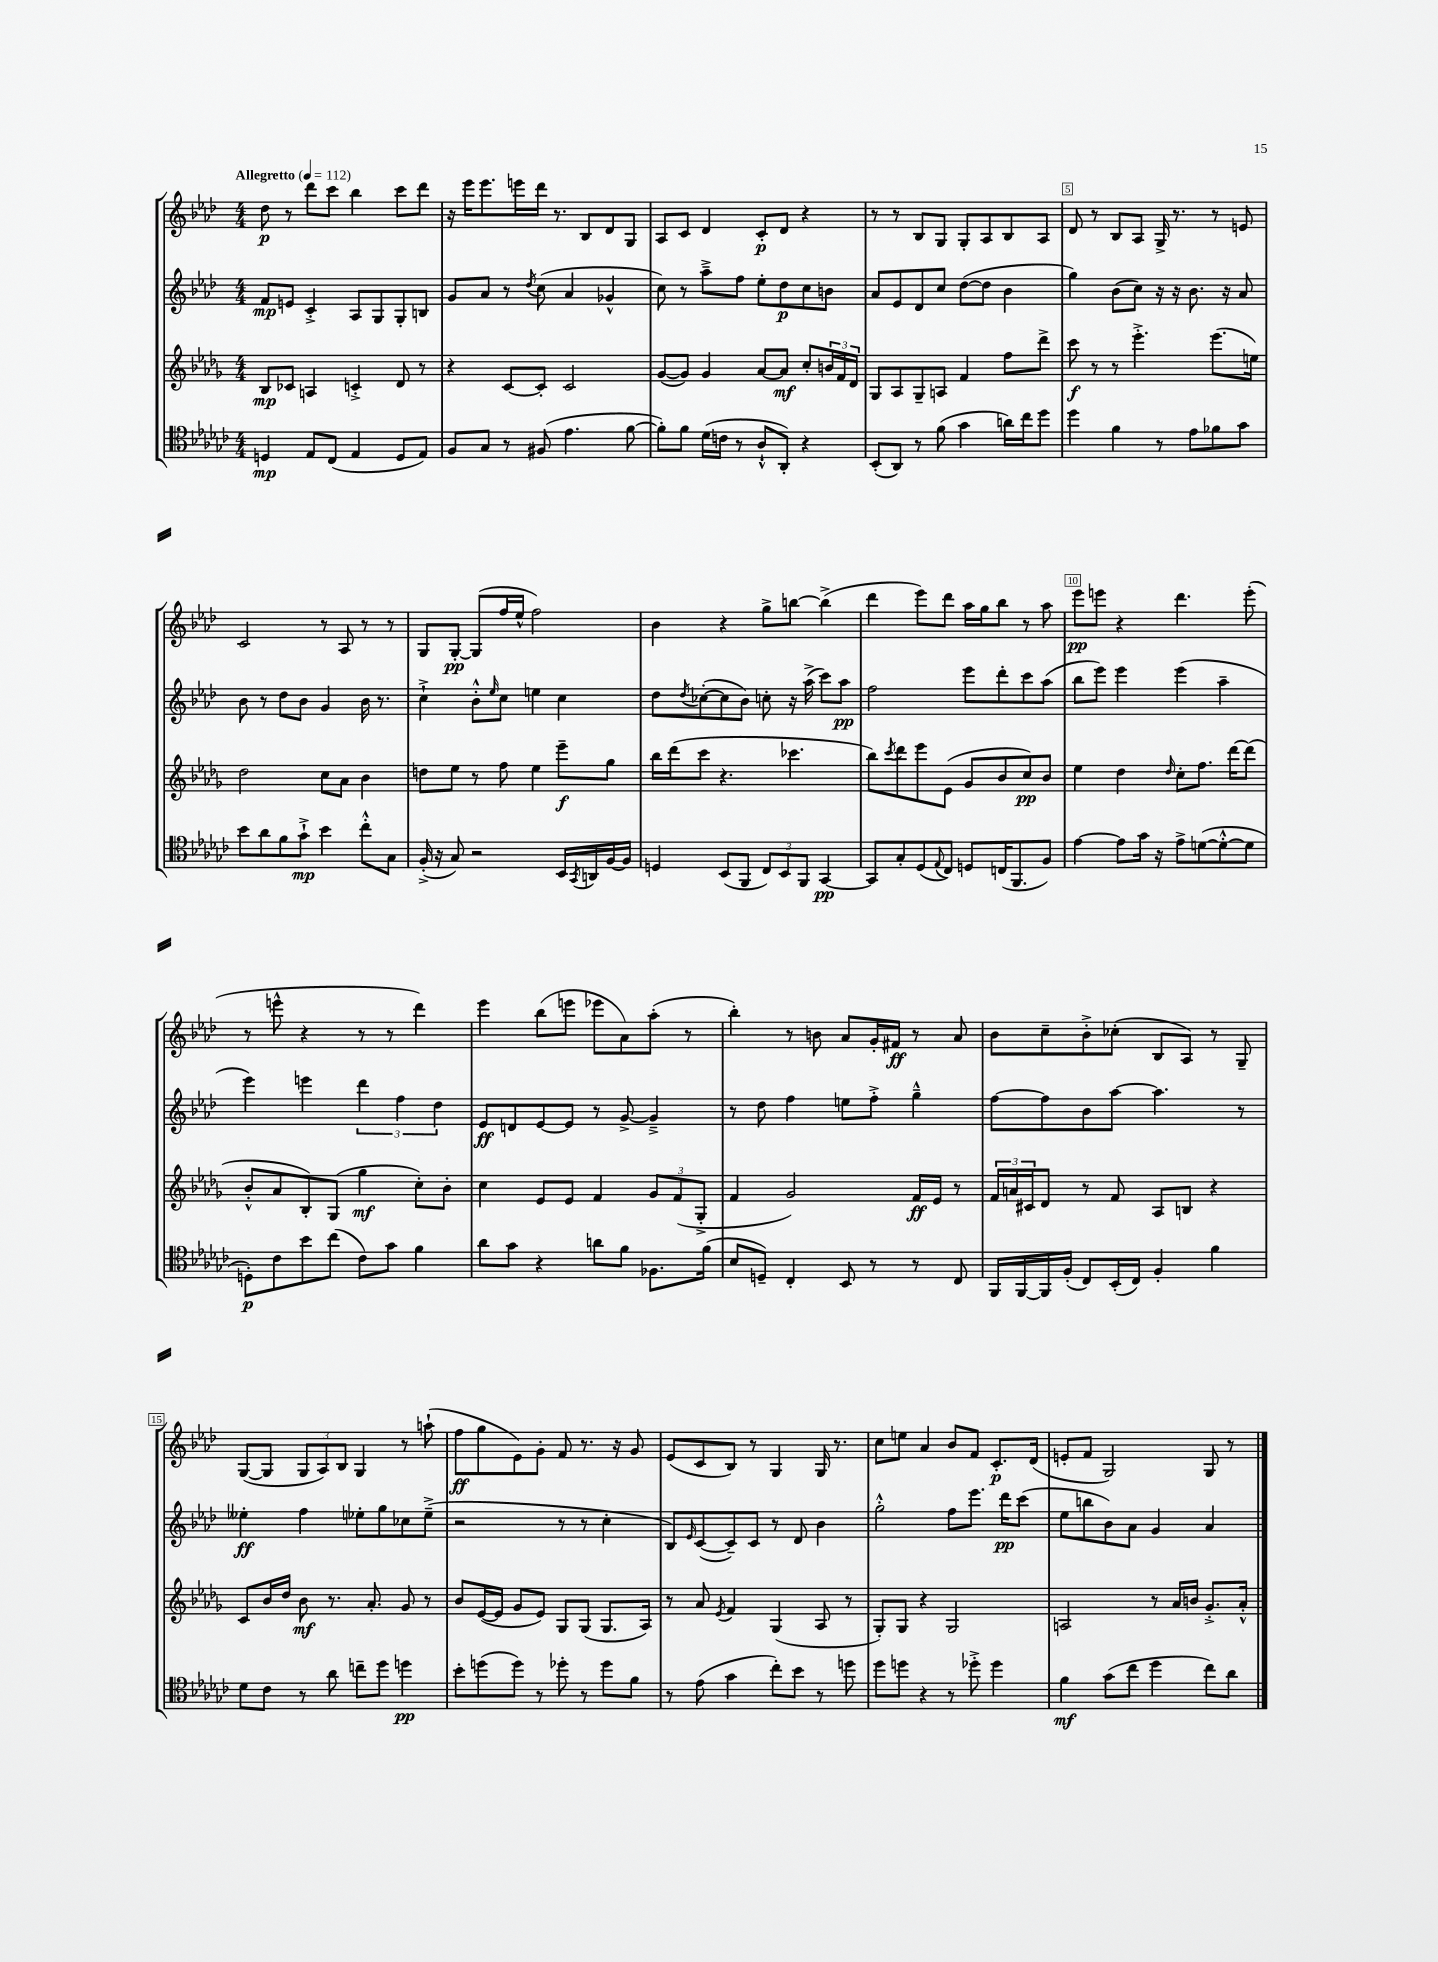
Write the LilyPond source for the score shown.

<<
\new StaffGroup <<
\new Staff = "s0" {
    \clef treble \key aes \major \numericTimeSignature \time 4/4 \tempo "Allegretto" 4 = 112
    des''8\p r8 des'''8 c'''8 bes''4 c'''8 des'''8 |
    r16 ees'''16 ees'''8. e'''16 des'''16 r8. bes8 des'8 g8 |
    aes8 c'8 des'4 c'8-.\p des'8 r4 |
    r8 r8 bes8 g8 g8-. aes8 bes8 aes8 |
    des'8 r8 bes8 aes8 g16-> r8. r8 e'8 |
    c'2 r8 aes8 r8 r8 |
    g8 g8~-.\pp g8( f''16 ees''16-^ f''2) |
    bes'4 r4 g''8-> b''8~ b''4->( |
    des'''4 ees'''8) des'''8 aes''16 g''16 bes''8 r8 aes''8 |
    ees'''8\pp e'''8 r4 des'''4. e'''8-.( |
    r8 e'''8-^ r4 r8 r8 des'''4) |
    ees'''4 bes''8( e'''8 ees'''8 aes'8) aes''8-.( r8 |
    bes''4-.) r8 b'8 aes'8 g'16-. fis'16\ff r8 aes'8 |
    bes'8 c''8-- bes'8-.-> ces''8-.( bes8 aes8) r8 g8-- |
    g8~( g8 \tuplet 3/2 { g8 aes8) bes8 } g4 r8 a''8-!( |
    f''8\ff g''8 ees'8) g'8-. f'8 r8. r16 g'8 |
    ees'8( c'8 bes8) r8 g4 g16 r8. |
    c''8 e''8 aes'4 bes'8 f'8 c'8.-.\p des'16( |
    e'8-. f'8 g2) g8 r8 \bar "|." |
}
\new Staff = "s1" {
    \clef treble \key aes \major \numericTimeSignature \time 4/4
    f'8\mp e'8 c'4-.-> aes8 g8 g8-. b8 |
    g'8 aes'8 r8 \acciaccatura { des''8 } c''8( aes'4 ges'4-^ |
    c''8) r8 aes''8---> f''8 ees''8-. des''8\p c''8 b'8 |
    aes'8 ees'8 des'8 c''8 des''8~( des''8 bes'4 |
    g''4) bes'8( c''8) r16 r16 bes'8. r16 aes'8 |
    bes'8 r8 des''8 bes'8 g'4 bes'16 r8. |
    c''4-!-> bes'8-.-^ \grace { ees''16 } c''8 e''4 c''4 |
    des''8 \acciaccatura { des''8 } ces''8~-.( ces''8 bes'8) c''8-. r16 aes''16->( c'''8) aes''8\pp |
    f''2 ees'''8 des'''8-. c'''8 aes''8( |
    bes''8 ees'''8) ees'''4 ees'''4( aes''4-- |
    ees'''4) e'''4 \tuplet 3/2 { des'''4 f''4 des''4 } |
    ees'8\ff d'8 ees'8~ ees'8 r8 g'8~-> g'4---> |
    r8 des''8 f''4 e''8 f''8-.-> g''4---^ |
    f''8~ f''8 bes'8 aes''8~ aes''4. r8 |
    eeses''4-.\ff f''4 ees''8-. g''8 ces''8 ees''8--->( |
    r2 r8 r8 c''4-. |
    bes8) \grace { ees'16 } c'8~( c'8--) c'8 r8 des'8 bes'4 |
    g''2-.-^ f''8 ees'''8. des'''16\pp c'''8( |
    ees''8 b''8 bes'8) aes'8 g'4 aes'4 \bar "|." |
}
\new Staff = "s2" {
    \clef treble \key des \major \numericTimeSignature \time 4/4
    bes8\mp ces'8 a4 c'4-.-> des'8 r8 |
    r4 c'8~ c'8-. c'2 |
    ges'8~( ges'8) ges'4 aes'8~ aes'8\mf c''8-. \tuplet 3/2 { b'16 f'16 des'16 } |
    ges8 aes8 ges8-- a8 f'4 f''8 des'''8-> |
    c'''8\f r8 r8 ees'''4.-.-> ees'''8.( e''16) |
    des''2 c''8 aes'8 bes'4 |
    d''8 ees''8 r8 f''8 ees''4 ees'''8--\f ges''8 |
    bes''16 des'''16( c'''8 r4. ces'''4. |
    bes''8) \acciaccatura { c'''8 } des'''8 ees'''8 ees'8( ges'8 bes'8 c''8\pp) bes'8 |
    ees''4 des''4 \grace { des''16 } c''8-. f''8. des'''16~ des'''8( |
    bes'8-.-^ aes'8 bes8-.) ges8( ges''4\mf c''8-.) bes'8-. |
    c''4 ees'8 ees'8 f'4 \tuplet 3/2 { ges'8 f'8( ges8-.-> } |
    f'4 ges'2) f'16\ff ees'16 r8 |
    \tuplet 3/2 { f'16 a'16 cis'16 } des'8 r8 f'8 aes8 b8 r4 |
    c'8 bes'16 des''16 bes'8\mf r8. aes'8.-. ges'8 r8 |
    bes'8 ees'16~( ees'16 ges'8 ees'8) ges8 ges8( ges8. aes16) |
    r8 aes'8 \acciaccatura { ees'8 } f'4 ges4( aes8 r8 |
    ges8-.) ges8 r4 ges2 |
    a2 r8 aes'16 b'16 ges'8.-.-> aes'16-.-^ \bar "|." |
}
\new Staff = "s3" {
    \clef tenor \key ges \major \numericTimeSignature \time 4/4
    d4\mp ees8 ces8( ees4 d8 ees8) |
    f8 ges8 r8 fis8( ees'4. f'8~ |
    f'8-.) f'8 des'16( c'16 r8 aes8-!-^ aes,8-.) r4 |
    bes,8-.( aes,8) r8 f'8( ges'4 a'16) ces''16 des''8 |
    des''4 f'4 r8 ees'8 fes'8 ges'8 |
    bes'8 aes'8 f'8 ges'8-!->\mp bes'4 ces''8-.-^ ges8 |
    f16-.->( r16 ges8) r2 bes,16 \acciaccatura { ges,8 } a,16 f16~ f16 |
    d4 bes,8( f,8 \tuplet 3/2 { ces8) bes,8 f,8 } ges,4~\pp |
    ges,8 ges8-. des8( \appoggiatura { ees8 } ces8) d8 c16( f,8. f8) |
    ees'4~ ees'8 ges'16 r16 ees'8-> d'8~( d'8~-.-^ d'8 |
    d8-.\p) ces'8 bes'8 ces''8( ces'8) ges'8 f'4 |
    aes'8 ges'8 r4 a'8 f'8 fes8. f'16( |
    bes8 d8--) ces4-. bes,8 r8 r8 ces8 |
    f,16 f,16~ f,16 f16-.( ces8) bes,16-.( ces16) f4-. f'4 |
    des'8 ces'8 r8 aes'8 c''8-- des''8 d''4\pp |
    bes'8-. d''8( d''8) r8 des''8-. r8 des''8 f'8 |
    r8 ees'8( ges'4 ces''8-.) bes'8 r8 d''8 |
    des''8 d''8 r4 r8 des''8-.-> des''4 |
    f'4\mf ges'8( ces''8 des''4 ces''8) aes'8 \bar "|." |
}
>>
>>
\layout { \context { \Score \override BarNumber.break-visibility = ##(#f #t #t) barNumberVisibility = #(every-nth-bar-number-visible 5) \override BarNumber.stencil = #(make-stencil-boxer 0.1 0.3 ly:text-interface::print) } }
